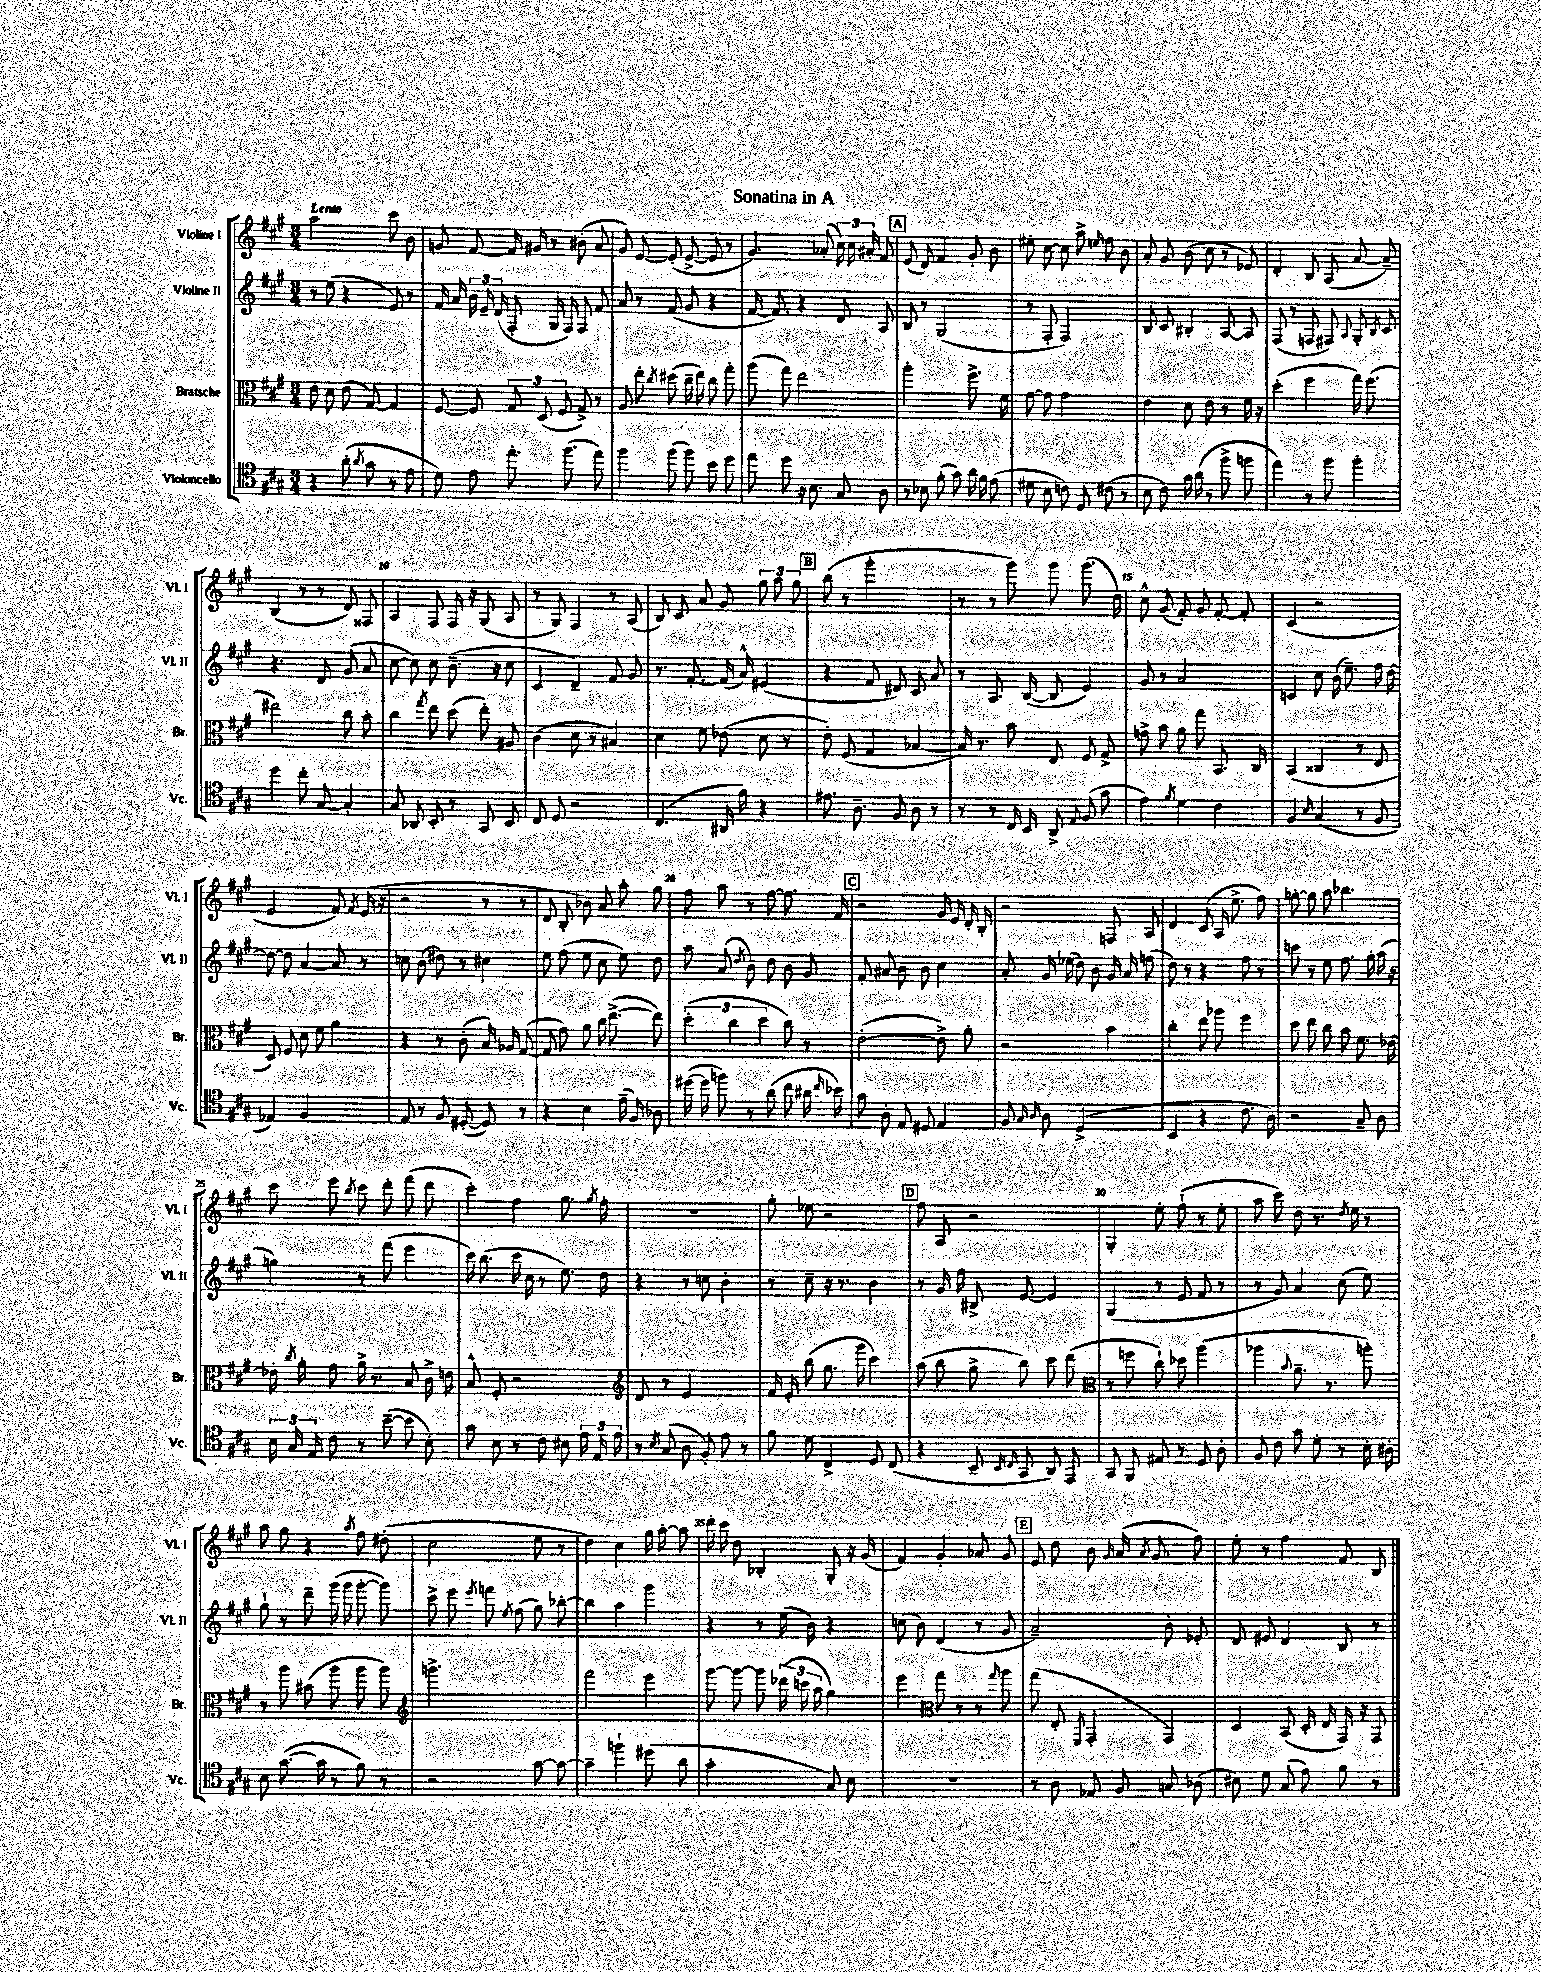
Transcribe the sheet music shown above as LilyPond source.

\header { title = "Sonatina in A" }
<<
\new StaffGroup <<
\new Staff = "s0" \with { instrumentName = "Violine I" shortInstrumentName = "Vl. I" } {
    \clef treble \key a \major \numericTimeSignature \time 3/4 \tempo "Lento"
    \autoBeamOff a''2 cis'''8 b'8 |
    g'8 fis'8~ fis'16 gis'16 r8 bis'8-.( a'8 |
    gis'8) e'8~ e'8-.( e'8~-> e'8 r8 |
    gis'4.) aes'8-.( \tuplet 3/2 { cis''16) cis''16 ais'16-. } fis'8 |
    \mark \markup { \box "A" } e'8( d'8) fis'4 gis'8-. b'8 |
    eis''8-. cis''8~ cis''8 a''8-> \grace { e''16 } fis''8 b'8 |
    a'8-. gis'8 b'8( cis''8 r8 ees'8) |
    d'4-. b8 a8( a'8~ a'8--) |
    b4( r8 r8 d'8) fisis8 |
    a4 fis8 fis16 r16 gis8( a8 |
    r8 gis8) fis4 r8 a8( |
    b8) cis'8 a'8 gis'8 \tuplet 3/2 { gis''8 a''8 gis''8 } |
    \mark \markup { \box "B" } b''8( r8 gis'''2-. |
    r8 r8 gis'''8) gis'''8 gis'''8.( d''16) |
    cis''8-^ gis'8( fis'8-.) gis'8 fis'8~-. fis'8-. |
    cis'4( r2 |
    e'2 fis'8) \acciaccatura { fis'8 } e'16( r16 |
    r2 r8 r8 |
    d'8 b8-. bes'8) a'8 a''8-. gis''8 |
    fis''8 a''8 r8 fis''8~ fis''8. fis'16 |
    \mark \markup { \box "C" } r2 gis'16 e'16 d'16-. b16-. |
    r2 f8 a8 |
    d'4 cis'8( a16 e''8.-> fis''8) |
    g''8~-. g''8 a''8 bes''4. |
    cis'''8 e'''8 \acciaccatura { b''8 } cis'''8 d'''8-. fis'''8( d'''8 |
    cis'''4-.) fis''4 gis''8. \acciaccatura { gis''8 } fis''16-. |
    R2. |
    gis''8-. ees''8 r2 |
    \mark \markup { \box "D" } fis''8 a8 r2 |
    gis4-. e''8-. fis''8-!( r8 e''8-. |
    a''8 cis'''8) d''8 r8. \acciaccatura { d''8 } e''16 r8 |
    a''8 gis''8 r4 \acciaccatura { a''8 } fis''8 dis''8-.( |
    cis''2 e''8 r8 |
    d''4) cis''4 gis''16 a''16~-. a''8 |
    d'''16-. cis'''16 d''8 bes4-. gis8-. r16 gis'16( |
    fis'4) gis'4-. aes'8 gis'8 |
    \mark \markup { \box "E" } e'8 d''8 b'8 \grace { gis'16 } a'16( \acciaccatura { a'8 } gis'8. fis''8) |
    e''8-. r8 fis''4 fis'8 b8 \bar "|." |
}
\new Staff = "s1" \with { instrumentName = "Violine II" shortInstrumentName = "Vl. II" } {
    \clef treble \key a \major \numericTimeSignature \time 3/4
    \autoBeamOff r8 e''8( r4 e'8) r8 |
    fis'16 a'16 \tuplet 3/2 { b'16 e'16-- d'16( } fis8-. gis16 fis16) fis8 fis'8 |
    a'8 r8 fis'8( gis'8 r4 |
    fis'16~ fis'8.) r4 d'8 a8 |
    \mark \markup { \box "A" } b8 r8 gis2( |
    r8 fis8-. fis2) |
    b8 cis'8 bis4-. a8~ a8 |
    fis8( r8 f8 fis8) \appoggiatura { a8 } gis8-. \acciaccatura { b8 } cis'8 |
    r4. d'8 gis'8( a'8 |
    cis''8~ cis''8) cis''8 b'8.--( r16 cis''8 |
    cis'4 d'4--) fis'8 gis'8 |
    r8. fis'8.~-. fis'16( a'16-^) eis'4( |
    \mark \markup { \box "B" } r4 fis'8 dis'8) cis'8 a'8 |
    r8 a8. b16~( b8 e'4) |
    gis'8 r8 a'2 |
    c'4 cis''8 b'16( e''8.--) fis''16 d''16~ |
    d''8~ d''8 a'4~ a'8 r8 |
    c''8 b'8( dis''8) r8 cis''4 |
    e''8 fis''8( e''8 cis''8 e''8) d''8 |
    a''8 a'8( \acciaccatura { d''8 } b'8) d''8 b'8 gis'8 |
    \mark \markup { \box "C" } fis'8-. ais'8 b'8 b'8 cis''4 |
    a'8-. gis'16 ees''16( d''8) b'8 gis'16 a'16 f''8( |
    d''8) r8 r4 fis''8 r8 |
    c'''8 r8 e''8 fis''8. gis''16-. a''16( r16 |
    g''4) r8 fis'''8( e'''4 |
    cis'''16) b''8.( cis'''16 cis''16 r8 e''8.) d''16 |
    r4 r8 c''8 b'4-. |
    r8 cis''8-- r16 r8. b'4 |
    \mark \markup { \box "D" } r8 gis'16 fis''16 bis8-> e'8~ e'4 |
    gis4( r8 e'8 fis'8 r8 |
    r8 gis'8) a'4 cis''8( e''8) |
    gis''8-! r8 d'''8-- gis'''16( gis'''16 gis'''8~-. gis'''8) |
    cis'''8-> e'''8 \acciaccatura { e'''8 } f'''8 \acciaccatura { e''8 } fis''8( gis''8) bes''8~-. |
    bes''4 a''4 gis'''4 |
    r4 r8 e''16( b'16) r4 |
    c''8( b'8) d'4( r8 gis'8 |
    \mark \markup { \box "E" } a'2--) b'8-. ees'8-. |
    d'8 eis'8 d'4 b8 r8 \bar "|." |
}
\new Staff = "s2" \with { instrumentName = "Bratsche" shortInstrumentName = "Br." } {
    \clef alto \key a \major \numericTimeSignature \time 3/4
    \autoBeamOff e'8 d'8 e'8( gis8~) gis4 |
    fis8~ fis8 \tuplet 3/2 { gis8 d8( fis8 } gis8->) r8 |
    a8 e''8-. \acciaccatura { cis''8 } dis''8( cis''16-- e''16) cis''8 gis''8-. |
    a''8( gis''8) e''2 |
    \mark \markup { \box "A" } a''2-. fis''8.-> fis'16 |
    gis'8~ gis'8 gis'2 |
    e'4 d'8 e'8 r8 fis'16 r16 |
    d''4-.( fis''4 gis''16) fis''8.( |
    eis''2) cis''8 b'8-. |
    cis''4 \acciaccatura { gis''8 } e''8 d''8( e''8-.) ais8 |
    cis'4( d'8 r8 bis4) |
    d'4 fis'8 ees'8( d'8 r8 |
    \mark \markup { \box "B" } e'8-.) fis8( gis4 bes4~ |
    bes16) r8. b'8 e8 fis8 gis8-> |
    g'8-> b'8 a'8 gis''8 b,8. cis16 |
    b,4( cisis4 r8 e8 |
    d8) fis8 d'8 fis'8 a'4 |
    r4 r8 cis'8-.( b16) aes16 gis8~( |
    gis8 gis'8) a'8 cis''16 e''8.~->( e''8) |
    \tuplet 3/2 { d''4-.( cis''4 d''4 } cis''8) r8 |
    \mark \markup { \box "C" } e'2~-.( e'8->) a'8-. |
    r2 b'4 |
    cis''4-. e''8 aes''8 fis''4 |
    d''8 e''8 cis''8 b'8 fis'8. ees'16~ |
    ees'16-. \acciaccatura { cis''8 } a'16-. gis'8 a'16-> r8. b8 cis'16-> e'16 |
    b8-^ fis8-. r2 |
    \clef treble d'8 r8 e'2 |
    fis'16 e'16-. b''8( gis''8. gis'''16 cis'''4) |
    \mark \markup { \box "D" } a''8( b''8 gis''8-> b''8) cis'''8 d'''8( |
    \clef alto r8 f''8 cis''8-!) des''8 a''4( |
    aes''4 \appoggiatura { b'8 } a'8.-- r8. a''8-.) |
    r8 a''8 bis'8( a''8 a''8 a''8) |
    \clef treble g'''2.-> |
    fis'''2 e'''4 |
    gis'''8~ gis'''8~ gis'''8 \tuplet 3/2 { des'''16( c'''16 a''16 } gis''4) |
    e'''4 \clef alto gis''8 r8 r8 \grace { gis''16 } a''8 |
    \mark \markup { \box "E" } gis''8( e8-. \acciaccatura { fis,8 } gis,4-. gis,4) |
    d4 b,8( d16-. e16 gis,16) r16 gis,8 \bar "|." |
}
\new Staff = "s3" \with { instrumentName = "Violoncello" shortInstrumentName = "Vc." } {
    \clef tenor \key a \major \numericTimeSignature \time 3/4
    \autoBeamOff r4 a'8-.( \acciaccatura { a'8 } gis'8 r8 e'8 |
    d'8) e'8 e''8.-. fis''8.( e''8) |
    fis''4 fis''8( fis''8) b'8 d''8 |
    e''8 d''8 r16 b8. gis8 a8 |
    \mark \markup { \box "A" } r8 bes8 fis'8-.( gis'8) a'16 fis'16 e'8( |
    dis'8 b8 c'8) d8 cis'8( r8 |
    b8 cis'8) gis'16 a'16( r8 fis''8-> f''8 |
    e''4) r8 fis''8 fis''4-. |
    d''4 cis''8-. gis8~ gis4-. |
    gis8 aes,8 b,8-. r8 gis,8 b,8 |
    cis8 d8 r2 |
    cis4.( ais,16 fis'16) r4 |
    \mark \markup { \box "B" } eis'8. a8.-- fis8 a8 r8 |
    r8 r8 cis16 b,16 a,8-> \appoggiatura { e8 } fis8( gis'8 |
    e'4) \acciaccatura { fis'8 } d'4 cis'4 |
    fis4 \grace { b16 } gis4( r8 fis8 |
    ees4) fis2 |
    e8 r8 fis8 dis8~-.( dis8) r8 |
    r4 b4 e'16--( fis16) aes8 |
    dis''16~( dis''16 f''8) r8 a'8( cis''8 ais'16 \grace { cis''16 } bes'16) |
    \mark \markup { \box "C" } gis'8 a8-. e8 dis8 e4 |
    fis8 \grace { gis16 a16 } a8 d2->( |
    b,4 r4 cis'8. a16) |
    r2 gis8-- a8 |
    \tuplet 3/2 { b16 gis16 e16 } cis'8 r8 b'8~--( b'8 b8-.) |
    gis'8 b8 r8 cis'8 bis8 \tuplet 3/2 { e'16 e16 e'16 } |
    r8 \acciaccatura { b8 } gis8( a8 fis8-.) e'8 r8 |
    fis'8 d'8 cis4-> d8 cis8( |
    \mark \markup { \box "D" } r4 b,8-- \grace { b,16 cis16 } gis,8 a,8) e,8 |
    gis,8 fis,8 eis8 r8 d8 a8-. |
    fis8 cis'8 gis'8 d'8-. r8 b16-. ais16-. |
    b8 gis'8.~( gis'16 r8 fis'8) r8 |
    r2 gis'8~ gis'8~ |
    gis'4-- f''4-! dis''8( a'8 |
    gis'2-. gis8) b8 |
    R2. |
    \mark \markup { \box "E" } r8 a8 ees8 fis8 g8 aes8( |
    bis8) d'8 gis8( e'8) fis'8 r8 \bar "|." |
}
>>
>>
\layout { \context { \Score \override BarNumber.break-visibility = ##(#f #t #t) barNumberVisibility = #(every-nth-bar-number-visible 5) } }
